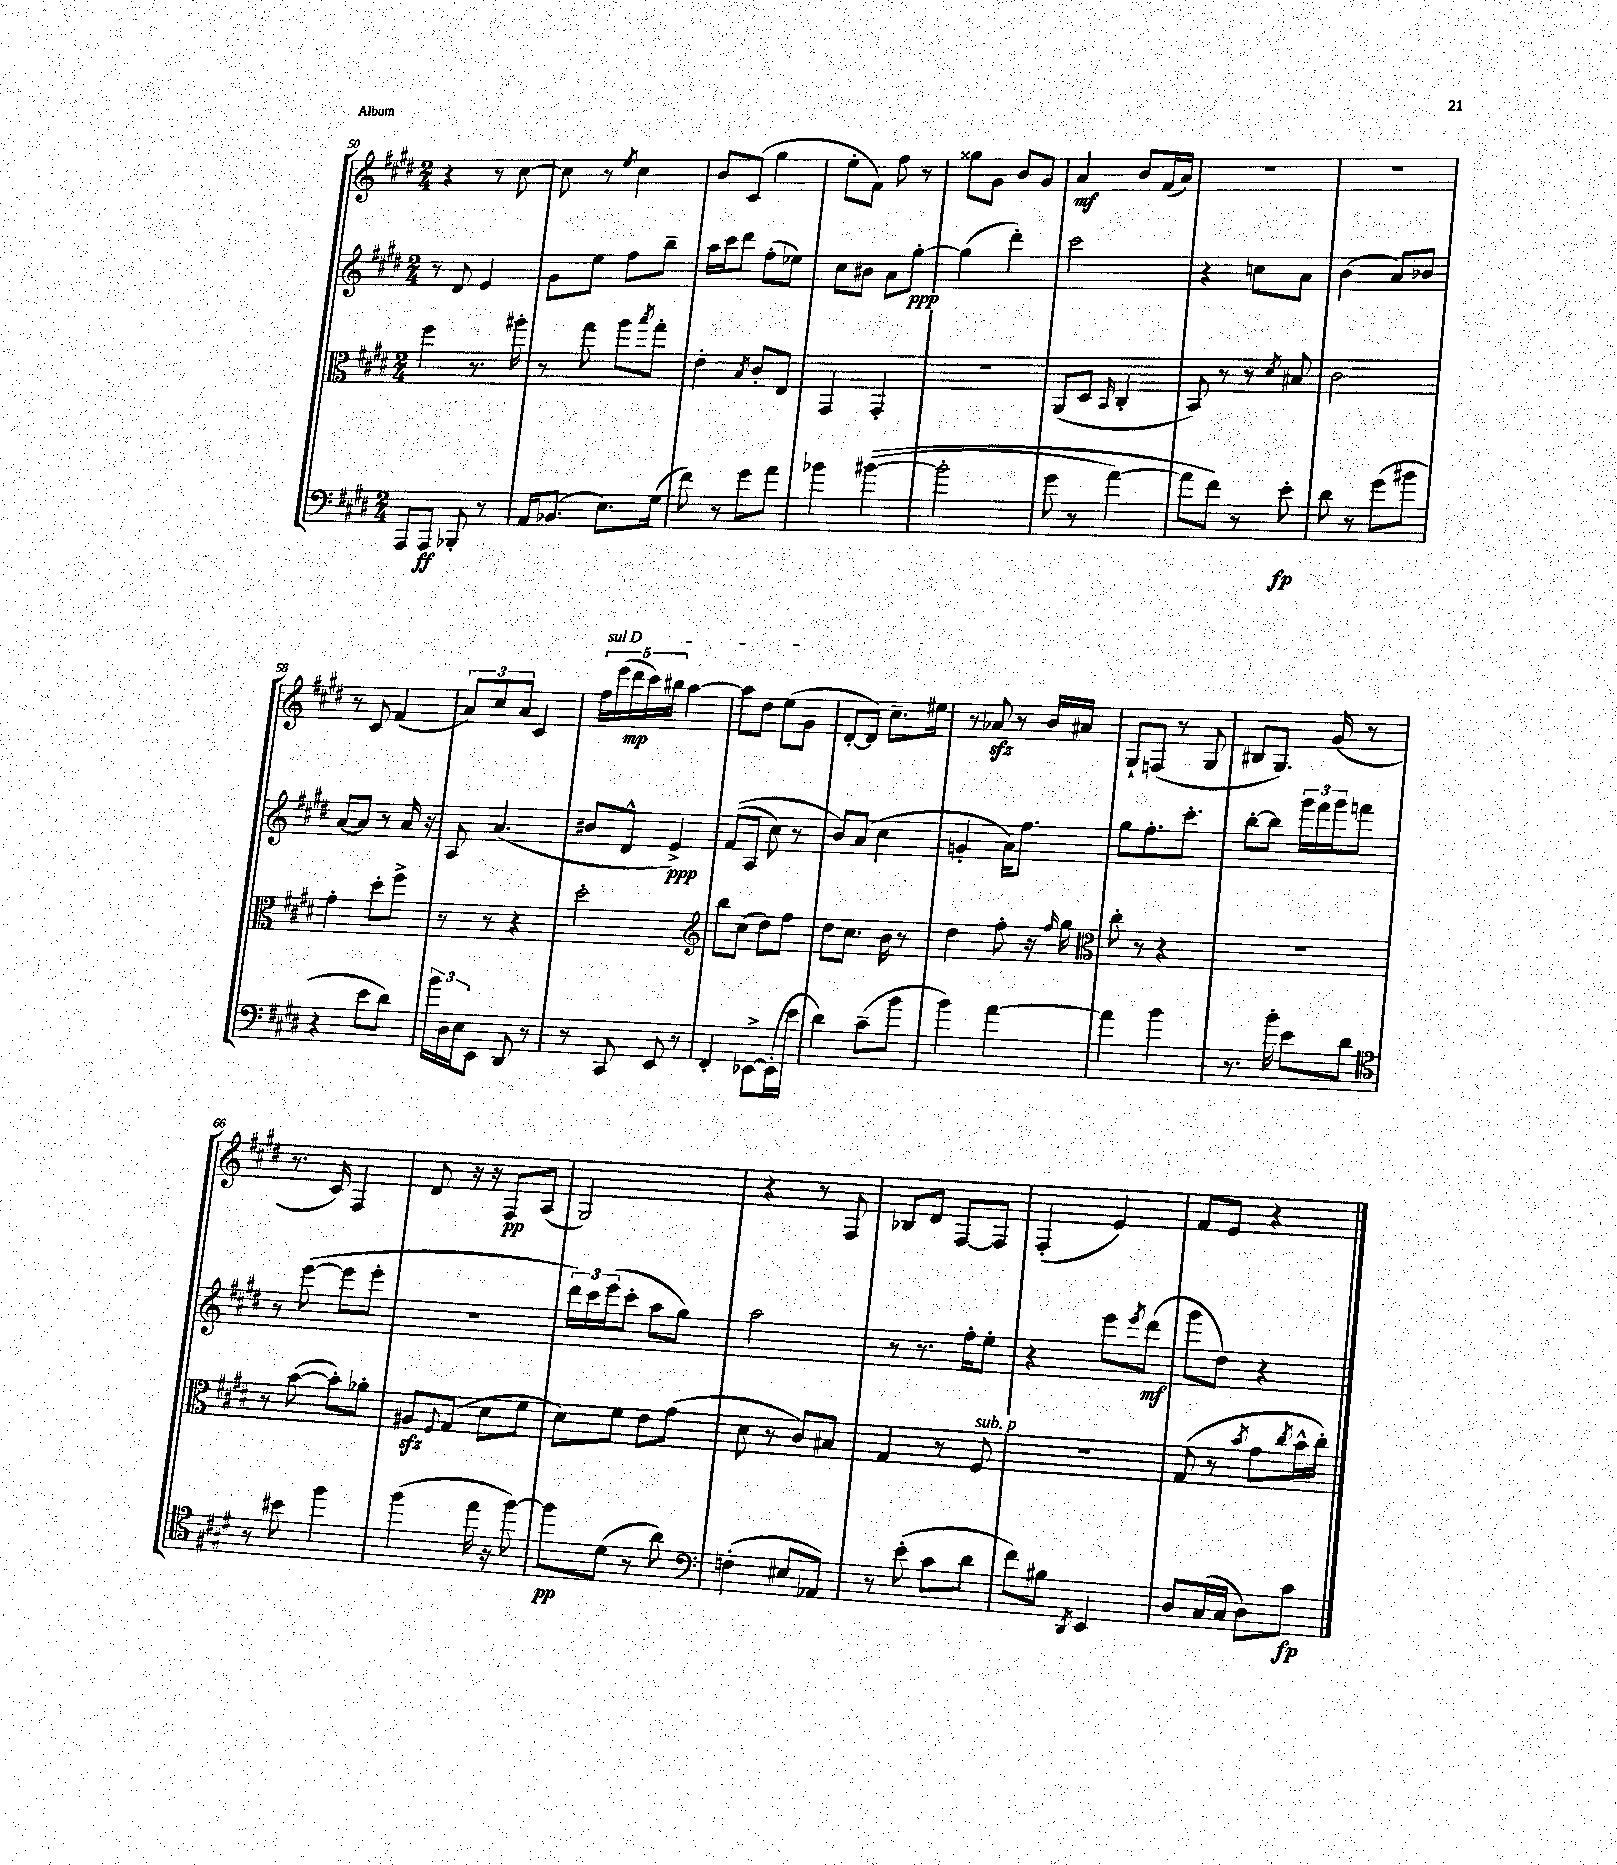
<<
\new StaffGroup <<
\new Staff = "s0" {
    \clef treble \key e \major \numericTimeSignature \time 2/4
    r4 r8 cis''8~ |
    cis''8 r8 \acciaccatura { e''8 } cis''4 |
    b'8 cis'8( gis''4 |
    e''8-. fis'8) fis''8 r8 |
    gisis''8 gis'8 b'8 gis'8 |
    a'4\mf b'8 fis'16( a'16) |
    r2 |
    r2 |
    r8 cis'8 fis'4( |
    \tuplet 3/2 { a'8) cis''8 a'8 } cis'4 |
    \tuplet 5/4 { \once \override TextSpanner.bound-details.left.text = \markup { \italic "sul D" } fis''16\startTextSpan e'''16( dis'''16\mp cis'''16) bis''16 } a''4~ |
    a''8 dis''8 e''8( gis'8\stopTextSpan |
    dis'8~-. dis'8) cis''8.-- eis''16 |
    r8 aes'8\sfz r8 b'16 ais'16 |
    gis8-! f8( r8 gis8 |
    bis8 gis8.) gis'16( r8 |
    r8. cis'16) fis4 |
    dis'8 r16 r16 fis8\pp a8( |
    gis2) |
    r4 r8 fis8 |
    bes8 dis'8 fis8~ fis8 |
    fis4-.( e'4) |
    fis'8 e'8 r4 \bar "|." |
}
\new Staff = "s1" {
    \clef treble \key e \major \numericTimeSignature \time 2/4
    r8 dis'8 e'4 |
    gis'8 e''8 fis''8 b''8-- |
    a''16 cis'''16 dis'''8 fis''8-.( ees''8) |
    cis''8 bis'8 a'8 gis''8~-.\ppp |
    gis''4( dis'''4-.) |
    cis'''2 |
    r4 c''8 a'8 |
    b'4( a'8) bes'8 |
    a'8~ a'8 r8 a'16 r16 |
    a8 a'4.( |
    bis'8 dis'8-^ e'4->\ppp) |
    fis'8(\( a8 cis''8) r8 |
    b'8\) a'8( cis''4 |
    g'4-. a'16) fis''8. |
    gis''8 fis''8.-. cis'''8.-. |
    b''8~-. b''8 \tuplet 3/2 { gis'''16 fis'''16 gis'''16 } f'''8 |
    r8 e'''8~( e'''8 e'''8-. |
    R2 |
    \tuplet 3/2 { dis'''16) cis'''16 e'''16( } cis'''8-. a''8 gis''8) |
    a''2 |
    r8 r8. fis''16-. e''8-. |
    r4 e'''8 \acciaccatura { e'''8 } dis'''8\mf( |
    gis'''8 dis''8) r4 \bar "|." |
}
\new Staff = "s2" {
    \clef alto \key e \major \numericTimeSignature \time 2/4
    fis''4 r8. ais''16-. |
    r8 gis''8 a''8 \acciaccatura { b''8 } gis''8-. |
    e'4-. \acciaccatura { b8 } cis'8-. e8 |
    gis,4 gis,4-. |
    r2 |
    a,8( dis8 \grace { b,16 } cis4-. |
    b,8) r8 r8 \acciaccatura { dis'8 } bis8 |
    cis'2 |
    gis'4-. dis''8-. fis''8-> |
    r8 r8 r4 |
    dis''2-. |
    \clef treble b''8 cis''8( dis''8) fis''8 |
    dis''8 cis''8. b'16 r8 |
    dis''4 fis''8-. r16 \grace { fis''16 } gis''16 |
    \clef alto cis''8-. r8 r4 |
    r2 |
    r8 b'8~( b'8-.) aes'8-. |
    ais8\sfz \appoggiatura { fis8 } gis8( dis'8 fis'8 |
    dis'8) fis'8 e'8 gis'8( |
    dis'8 r8 cis'8) bis8 |
    gis4 r8 fis8^\markup { \italic "sub. p" } |
    R2 |
    gis8( r8 \acciaccatura { b'8 } gis'8 \acciaccatura { cis''8 } b'16-^ cis''16-.) \bar "|." |
}
\new Staff = "s3" {
    \clef bass \key e \major \numericTimeSignature \time 2/4
    a,,8 a,,8\ff bes,,8-. r8 |
    a,16 bes,8.( e8.) gis16( |
    fis'8) r8 gis'8 a'8 |
    bes'4 bis'4~(\( |
    bis'2-. |
    gis'8 r8 a'4~) |
    a'8 fis'8\) r8 e'8-.\fp |
    dis'8 r8 gis'8( bis'8 |
    r4 e'8 dis'8) |
    \tuplet 3/2 { b'16 dis16 e16 } e,8 dis,8 r8 |
    r8 cis,8 e,8 r8 |
    fis,4-. ees,8~-> ees,16-.( e'16 |
    dis'4) cis'8--( b'8 |
    b'4) a'4~ |
    a'4 b'4 |
    r8. b'16-. e'8 dis'8 |
    \clef tenor r8 bis'8 fis''4 |
    fis''4( e''16 r16 fis''8~) |
    fis''8\pp dis'8( r8 a'8) |
    \clef bass f4-.( eis8 aes,8) |
    r8 e'8-.( cis'8 dis'8 |
    fis'8) bis8 \acciaccatura { dis,8 } e,4 |
    dis8 cis16( cis16 dis8) cis'8\fp \bar "|." |
}
>>
>>
\layout { \context { \Score currentBarNumber = #50 } }
